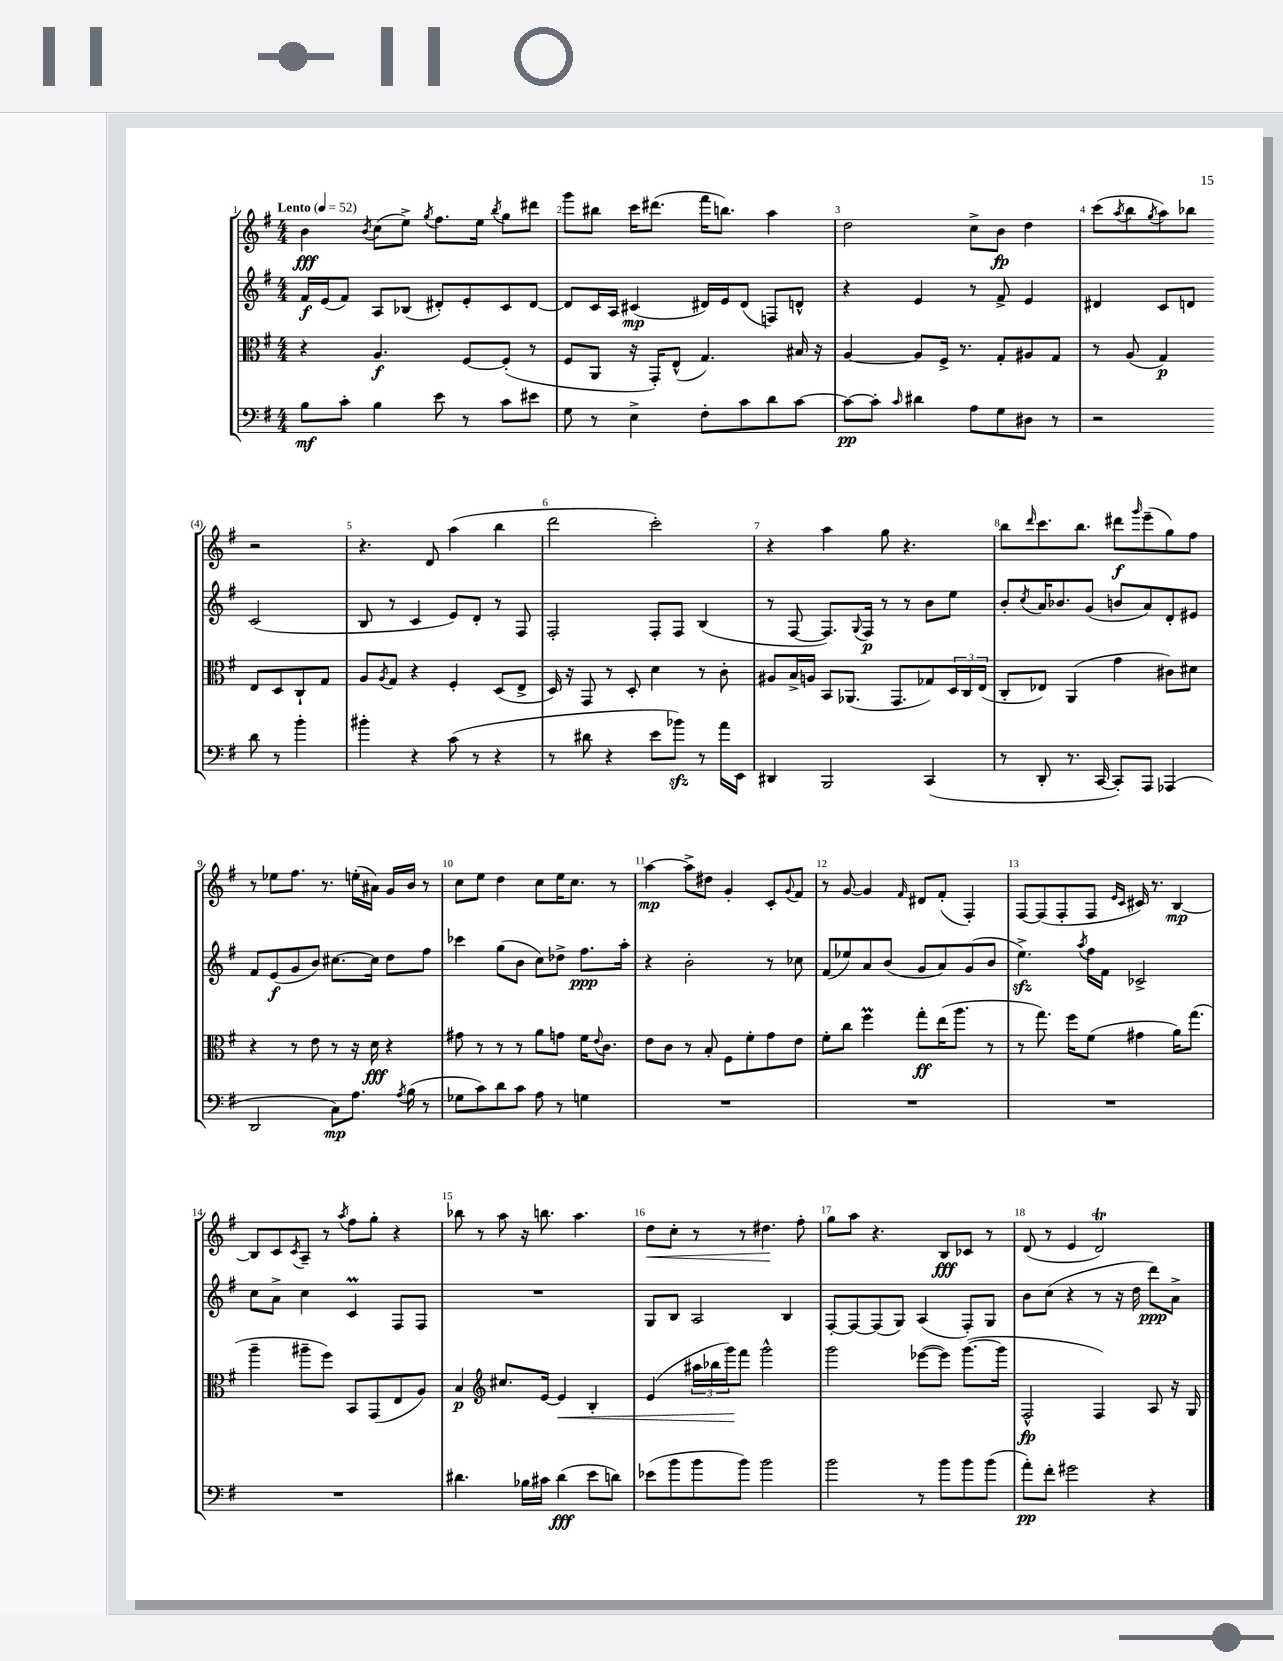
<<
\new StaffGroup <<
\new Staff = "s0" {
    \clef treble \key g \major \numericTimeSignature \time 4/4 \tempo "Lento" 4 = 52
    b'4\fff \acciaccatura { b'8 } c''8( e''8->) \acciaccatura { g''8 } fis''8. e''16 \acciaccatura { b''8 } g''8 dis'''8 |
    g'''8 bis''8 c'''16 dis'''8.( fis'''16 b''8.) a''4 |
    d''2 c''8-> b'8\fp d''4 |
    c'''8( \acciaccatura { a''8 } b''8 \acciaccatura { g''8 } a''8) bes''8 r2 |
    r4. d'8 a''4( b''4 |
    d'''2 c'''2-.) |
    r4 a''4 g''8 r4. |
    b''8 \grace { d'''16 } c'''8. b''8. dis'''8\f \grace { g'''16 } e'''8--( g''8) fis''8 |
    r8 ees''8 fis''8. r8. e''16-.( ais'16) g'16 b'16 r8 |
    c''8 e''8 d''4 c''8 e''16 c''8. r8 |
    a''4~\mp a''8-> dis''8 g'4-. c'8-. \appoggiatura { g'8 } fis'8 |
    r8 g'8~ g'4 \grace { fis'16 } dis'8 fis'8-.( fis4-.) |
    fis8~ fis8( fis8-. fis8 \grace { e'16 c'16 } cis'16) r8. b4~\mp |
    b8 c'8 \acciaccatura { c'8 } a8-- r8 \acciaccatura { a''8 } fis''8 g''8-. r4 |
    bes''8 r8 a''8 r16 b''8. a''4. |
    d''8\< c''8-. r8 r8 dis''4.\! fis''8-. |
    g''8 a''8 r4. b8\fff ces'8 r8 |
    d'8( r8 e'4 d'2\trill) \bar "|." |
}
\new Staff = "s1" {
    \clef treble \key g \major \numericTimeSignature \time 4/4
    fis'16\f e'16( fis'8) a8 bes8( dis'8-.) e'8-. c'8 dis'8~ |
    dis'8 c'16 a16 cis'4\mp( dis'16) e'16 dis'8( f8) d'8-^ |
    r4 e'4 r8 fis'8-> e'4 |
    dis'4 c'8 d'8 c'2( |
    b8 r8 c'4 e'8) d'8-. r8 fis8 |
    fis2-. fis8-. fis8 b4( |
    r8 fis8~ fis8.) \appoggiatura { g8 } fis16\p r8 r8 b'8 e''8 |
    b'8-. \acciaccatura { c''8 } a'16 bes'8. g'8( b'8 a'8) d'8-. eis'8 |
    fis'8 e'8\f( g'8 b'8) cis''8.~ cis''16 d''8 fis''8 |
    ces'''4 g''8( b'8 c''8) des''8-> fis''8.\ppp a''16-. |
    r4 b'2-. r8 ces''8 |
    fis'8( ees''8) a'8 b'8( g'8 a'8) g'8( b'8 |
    e''4.->\sfz) \acciaccatura { a''8 } fis''16 fis'16 ces'2-> |
    c''8 a'8-> c''4 c'4\prall fis8 fis8 |
    R1 |
    g8 b8 a2 b4 |
    fis8~-. fis8~ fis8( g8) a4( fis8-.) g8 |
    b'8 c''8( r4 r8 r16 d''16 d'''8\ppp) a'8-> \bar "|." |
}
\new Staff = "s2" {
    \clef alto \key g \major \numericTimeSignature \time 4/4
    r4 a4.\f fis8~ fis8-.( r8 |
    fis8 a,8 r16 g,16-.) e8-^( g4.) bis16 r16 |
    a4~ a8 fis16-> r8. g8-. ais8 g8 |
    r8 a8( g4\p) e8 d8 c8-! g8 |
    a8 \acciaccatura { a8 } g8 r4 fis4-. d8( e8-> |
    d16) r16 g,8 r8 d8-. d'4 r8 c'8-. |
    ais8 b16-> a16 b,8 aes,8.( g,8. ges8) \tuplet 3/2 { d16 c16 e16( } |
    c8-. ees8) a,4( g'4 cis'8) dis'8 |
    r4 r8 e'8 r8 r16 d'16\fff r4 |
    gis'8 r8 r8 r8 a'8 g'8 fis'16 \appoggiatura { e'8 } c'8. |
    e'8 c'8 r8 b8-. fis8 fis'8-. g'8 e'8 |
    fis'8-. c''8 fis''4\prall g''8-.\ff e''16( a''8. r8 |
    r8 g''8.) fis''16 fis'8( gis'4 a'16) g''8.( |
    a''4-- ais''8-- fis''8) b,8 g,8( e8 a8) |
    b4\p \clef treble cis''8. e'16~ e'4\< b4-. |
    e'4( \tuplet 3/2 { ais''16 bes''16 g'''16\!) } fis'''8 g'''2-^ |
    g'''2 ees'''8~( ees'''8) g'''8.~( g'''16 |
    fis2-^\fp fis4) a8 r16 g16 \bar "|." |
}
\new Staff = "s3" {
    \clef bass \key g \major \numericTimeSignature \time 4/4
    b8\mf c'8-. b4 e'8 r8 c'8 eis'8 |
    g8 r8 e4-> fis8-. c'8 d'8 c'8~ |
    c'8~\pp c'8-. \grace { c'16 } dis'4 a8 g8 dis8 r8 |
    r2 d'8 r8 b'4-. |
    bis'4-. r4 c'8( r8 r4 |
    r8 dis'8 r4 e'8 bes'8\sfz) r8 a'16 e,16 |
    dis,4 b,,2 c,4( |
    r8 d,8-. r8. c,16~ c,8-.) a,,8 aes,,4( |
    d,2 c8\mp) a8. \acciaccatura { a8 } b16( r8 |
    ges8 c'8) d'8 c'8 a8 r8 g4 |
    R1 |
    R1 |
    R1 |
    R1 |
    dis'4. bes16 cis'16 dis'4\fff( e'8 d'8) |
    ees'8( b'8 b'8 b'8) b'2 |
    b'2 r8 b'8 b'8 b'8( |
    a'8-.\pp) fis'8-. gis'2 r4 \bar "|." |
}
>>
>>
\layout { \context { \Score \override BarNumber.break-visibility = ##(#f #t #t) barNumberVisibility = #all-bar-numbers-visible } }
